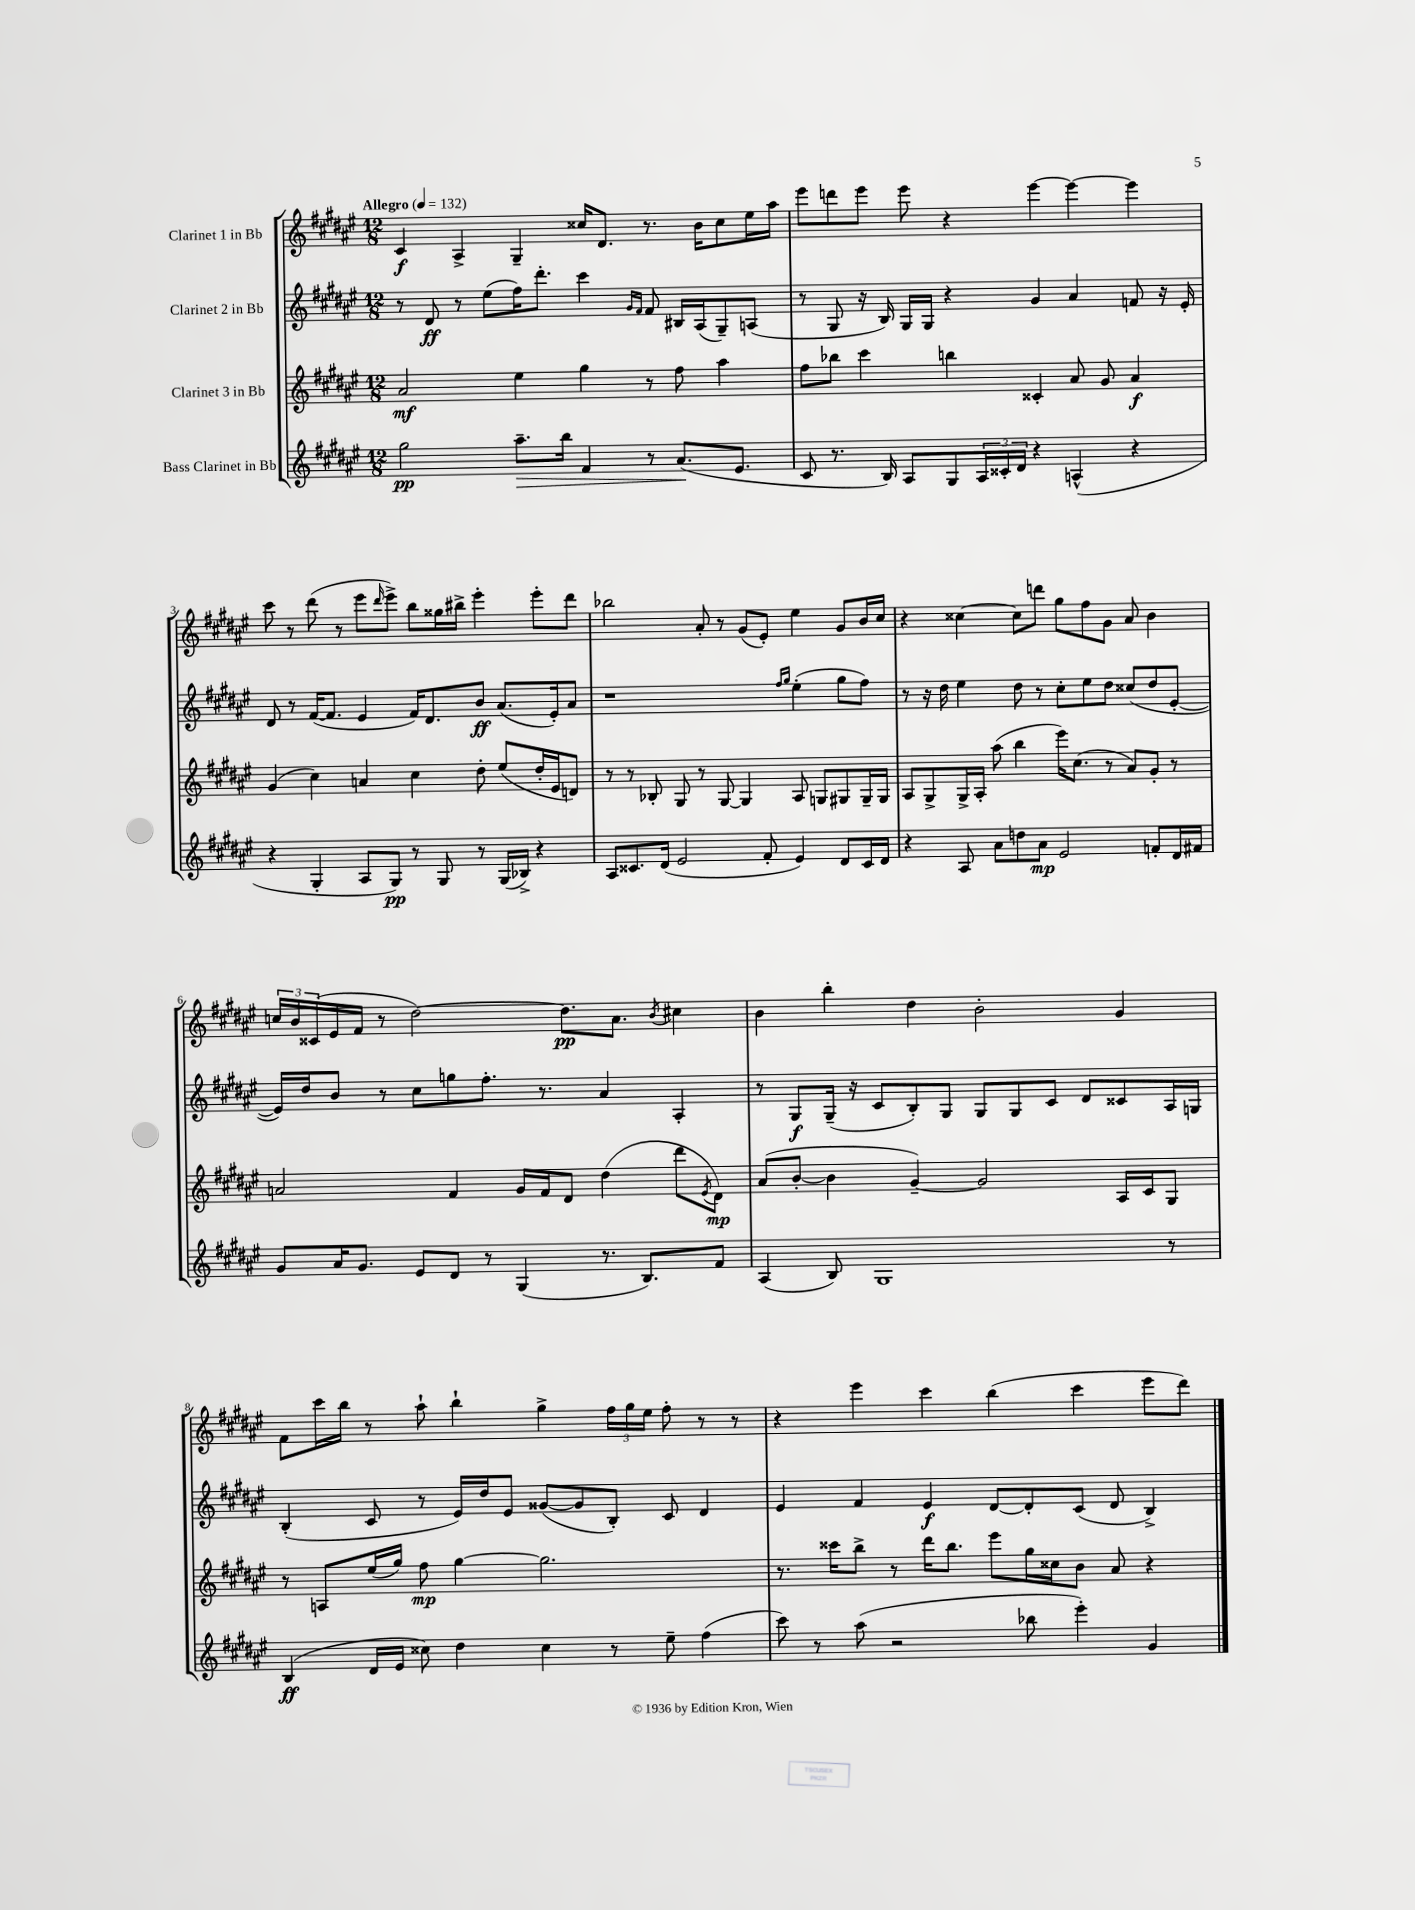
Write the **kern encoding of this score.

**kern	**dynam	**kern	**dynam	**kern	**dynam	**kern	**dynam
*part4	*part4	*part3	*part3	*part2	*part2	*part1	*part1
*staff4	*staff4	*staff3	*staff3	*staff2	*staff2	*staff1	*staff1
*I"Bass Clarinet in Bb	*	*I"Clarinet 3 in Bb	*	*I"Clarinet 2 in Bb	*	*I"Clarinet 1 in Bb	*
*clefG2	*	*clefG2	*	*clefG2	*	*clefG2	*
*k[f#c#g#d#a#e#]	*	*k[f#c#g#d#a#e#]	*	*k[f#c#g#d#a#e#]	*	*k[f#c#g#d#a#e#]	*
*M12/8	*	*M12/8	*	*M12/8	*	*M12/8	*
*MM132	*	*MM132	*	*MM132	*	*MM132	*
=1	=1	=1	=1	=1	=1	=1	=1
!	!	!	!	!	!	!LO:TX:a:B:t=Allegro	!
2gg#\	pp	2a#/	mf	8r	.	4c#/	f
.	.	.	.	8d#/	ff	.	.
.	.	.	.	8r	.	4A#^/	.
.	.	.	.	(8ee#\L	.	.	.
!	!LO:HP:b	!	!	!	!	!	!
8.aa#~\L	>	4ee#\	.	16ff#\K)	.	4G#~/	.
.	.	.	.	8.ddd#'\J	.	.	.
16bb\Jk	.	.	.	.	.	.	.
4f#/	.	4gg#\	.	4ccc#\	.	16cc##X/KL	.
.	.	.	.	.	.	8.d#/J	.
.	.	.	.	16qqg#/LL	.	.	.
.	.	.	.	16qqf#/JJ	.	.	.
8r	.	8r	.	8f#/	.	8.r	.
(8.a#/L	.	8ff#\	.	16B#X/LL	.	.	.
.	.	.	.	(16A#/J	.	16b\KL	.
.	.	4aa#\	.	8G#~/)	.	8cc##\	.
8.e#/J	]	.	.	.	.	.	.
.	.	.	.	(8An/J	.	16ee#\L	.
.	.	.	.	.	.	16aa#\JJ	.
=2	=2	=2	=2	=2	=2	=2	=2
8c#/	.	8ff#\L	.	8r	.	8eee#\L	.
8.r	.	8bb-X\J	.	8G#/	.	8dddn\	.
.	.	4ccc#\	.	16r	.	8eee#\J	.
16B/)	.	.	.	16B/)	.	.	.
8A#/L	.	.	.	16G#/LL	.	8eee#\	.
.	.	.	.	16G#/JJ	.	.	.
8G#/	.	4bbn\	.	4r	.	4r	.
24A#/L	.	.	.	.	.	.	.
24c##X'/	.	.	.	.	.	.	.
24d#/JJ	.	.	.	.	.	.	.
4r	.	4c##X'/	.	4g#/	.	[4eee#\	.
(4An^^/	.	8a#/	.	4a#/	.	4eee#\_	.
.	.	8g#/	.	.	.	.	.
4r	.	4a#/	f	8fn/	.	4eee#\]	.
.	.	.	.	16r	.	.	.
.	.	.	.	16e#'/	.	.	.
!!LO:LB:g=z
=3	=3	=3	=3	=3	=3	=3	=3
4r	.	(4g#/	.	8d#/	.	8ccc#\	.
.	.	.	.	8r	.	8r	.
4G#'/	.	4cc#\)	.	([16f#/KL	.	(8ddd#\	.
.	.	.	.	8.f#/J]	.	.	.
.	.	.	.	.	.	8r	.
8A#/L	.	4an/	.	4e#/	.	8eee#\L	.
.	.	.	.	.	.	16qqddd#/	.
8G#/J)	pp	.	.	.	.	8eee#^\J)	.
8r	.	4cc#\	.	16f#/KL)	.	8bb\L	.
.	.	.	.	8.d#/	.	.	.
8G#/	.	.	.	.	.	16gg##X\L	.
.	.	.	.	.	.	16bb#X^\JJ	.
8r	.	8dd#'\	.	8b/J	ff	4eee#'\	.
(16G#/LL	.	(8ee#/L	.	(8.a#/L	.	.	.
16B-X^/JJ)	.	.	.	.	.	.	.
4r	.	16dd#'/L	.	.	.	8eee#'\L	.
.	.	16e#/J	.	16e#'/k)	.	.	.
.	.	8dn/J)	.	8a#/J	.	8ddd#\J	.
=4	=4	=4	=4	=4	=4	=4	=4
8A#/L	.	8r	.	1r	.	2bb-X\	.
8.c##X/	.	8r	.	.	.	.	.
.	.	8B-X'/	.	.	.	.	.
(16d#/Jk	.	.	.	.	.	.	.
2e#/	.	8G#/	.	.	.	.	.
.	.	8r	.	.	.	8a#'/	.
.	.	[8G#/	.	.	.	8r	.
.	.	4G#/]	.	.	.	(8g#/L	.
8f#'/	.	.	.	.	.	8e#'/J)	.
.	.	.	.	16qqff#/LL	.	.	.
.	.	.	.	16qqgg#/JJ	.	.	.
4e#/)	.	8A#/	.	(4ee#'\	.	4ee#\	.
.	.	8Gn/L	.	.	.	.	.
8d#/L	.	8G#X/	.	8gg#\L	.	8g#/L	.
16c##/L	.	16G#~/L	.	8ff#\J)	.	16b/L	.
16d#/JJ	.	16G#/JJ	.	.	.	16cc#/JJ	.
=5	=5	=5	=5	=5	=5	=5	=5
4r	.	8A#/L	.	8r	.	4r	.
.	.	8G#^/	.	16r	.	.	.
.	.	.	.	16dd#\	.	.	.
8A#/	.	16G#^/L	.	4ee#\	.	[4cc##X\	.
.	.	16A#'/JJ	.	.	.	.	.
8a#\L	.	(8aa#\	.	.	.	.	.
8ddn\	.	4bb\	.	8dd#\	.	8cc##\L]	.
8a#\J	mp	.	.	8r	.	8dddn\J	.
2e#/	.	16eee#\KL)	.	8cc#'\L	.	8gg#\L	.
.	.	(8.cc#\J	.	.	.	.	.
.	.	.	.	8ee#\	.	8ff#\	.
.	.	8r	.	8dd#\J	.	8g#\J	.
.	.	8a#/L)	.	(8cc##X/L	.	8a#/	.
8fn'/L	.	8g#'/J	.	8dd#/	.	4b\	.
16d#/L	.	8r	.	[8e#'/J	.	.	.
16f#X/JJ	.	.	.	.	.	.	.
!!LO:LB:g=z
=6	=6	=6	=6	=6	=6	=6	=6
8g#/L	.	2an/	.	16e#/LL])	.	24ccn/LL	.
.	.	.	.	.	.	24b/	.
.	.	.	.	16dd#/J	.	.	.
.	.	.	.	.	.	(24c##X/	.
16a#/K	.	.	.	8b/J	.	16e#/	.
8.g#/J	.	.	.	.	.	16f#/JJ	.
.	.	.	.	8r	.	8r	.
8e#/L	.	.	.	8cc#\L	.	[2dd#\)	.
8d#/J	.	4f#/	.	8ggn\	.	.	.
8r	.	.	.	8.ff#'\J	.	.	.
(4G#/	.	16g#/LL	.	.	.	.	.
.	.	16f#/J	.	8.r	.	.	.
.	.	8d#/J	.	.	.	8.dd#\L]	pp
8.r	.	(4dd#\	.	4a#/	.	.	.
.	.	.	.	.	.	8.a#\J	.
8.B/L)	.	.	.	.	.	.	.
.	.	.	.	.	.	8qb/	.
.	.	8ddd#\L	.	4A#'/	.	4cc#X\	.
.	.	8qe#/	.	.	.	.	.
8f#/J	.	8d#\J)	mp	.	.	.	.
=7	=7	=7	=7	=7	=7	=7	=7
(4A#/	.	(8a#/L	.	8r	.	4b\	.
.	.	[8b'/J	.	8G#/L	f	.	.
8B/)	.	4b\]	.	(16G#~/Jk	.	4bb'\	.
.	.	.	.	16r	.	.	.
1G#	.	.	.	8c#/L	.	.	.
.	.	[4g#~/)	.	8B'/)	.	4dd#\	.
.	.	.	.	8G#/J	.	.	.
.	.	2g#/]	.	8G#/L	.	2b'\	.
.	.	.	.	8G#/	.	.	.
.	.	.	.	8c#/J	.	.	.
.	.	.	.	8d#/L	.	.	.
.	.	16A#/LL	.	8c##X/	.	4g#/	.
.	.	16c#/J	.	.	.	.	.
8r	.	8G#/J	.	16A#/L	.	.	.
.	.	.	.	16Gn/JJ	.	.	.
!!LO:LB:g=z
=8	=8	=8	=8	=8	=8	=8	=8
(4B/	ff	8r	.	(4B'/	.	8f#\L	.
.	.	8An/L	.	.	.	16ccc#\L	.
.	.	.	.	.	.	16bb\JJ	.
16d#/LL	.	(16ee#/L	.	8c#/	.	8r	.
16e#/JJ	.	16gg#/JJ)	.	.	.	.	.
8cc##X\)	.	8ff#\	mp	8r	.	8aa#`\	.
4dd#\	.	[4gg#\	.	16e#/LL)	.	4bb`\	.
.	.	.	.	16dd#/J	.	.	.
.	.	.	.	8e#/J	.	.	.
4cc##\	.	2.gg#\]	.	([8g##X/L	.	4gg#^\	.
.	.	.	.	8g##/]	.	.	.
8r	.	.	.	8B'/J)	.	24ff#\LL	.
.	.	.	.	.	.	24gg#\	.
.	.	.	.	.	.	24ee#\JJ	.
8ee#~\	.	.	.	8c#/	.	8ff#'\	.
(4ff#\	.	.	.	4d#/	.	8r	.
.	.	.	.	.	.	8r	.
=9	=9	=9	=9	=9	=9	=9	=9
8ccc#\)	.	8.r	.	4e#/	.	4r	.
8r	.	.	.	.	.	.	.
.	.	16ccc##X\KL	.	.	.	.	.
(8aa#\	.	8bb^\J	.	4f#/	.	4eee#\	.
2r	.	8r	.	.	.	.	.
.	.	16ddd#\KL	.	4e#/	f	4ccc#\	.
.	.	8.bb\J	.	.	.	.	.
.	.	8eee#\L	.	[8d#/L	.	(4bb\	.
8bb-X\	.	16gg#\L	.	8d#'/]	.	.	.
.	.	16cc##X\J	.	.	.	.	.
4eee#'\)	.	8b\J	.	(8c#/J	.	4ccc#\	.
.	.	8a#/	.	8d#/	.	.	.
4g#/	.	4r	.	4B^/)	.	8eee#\L	.
.	.	.	.	.	.	8ddd#\J)	.
==	==	==	==	==	==	==	==
*-	*-	*-	*-	*-	*-	*-	*-
